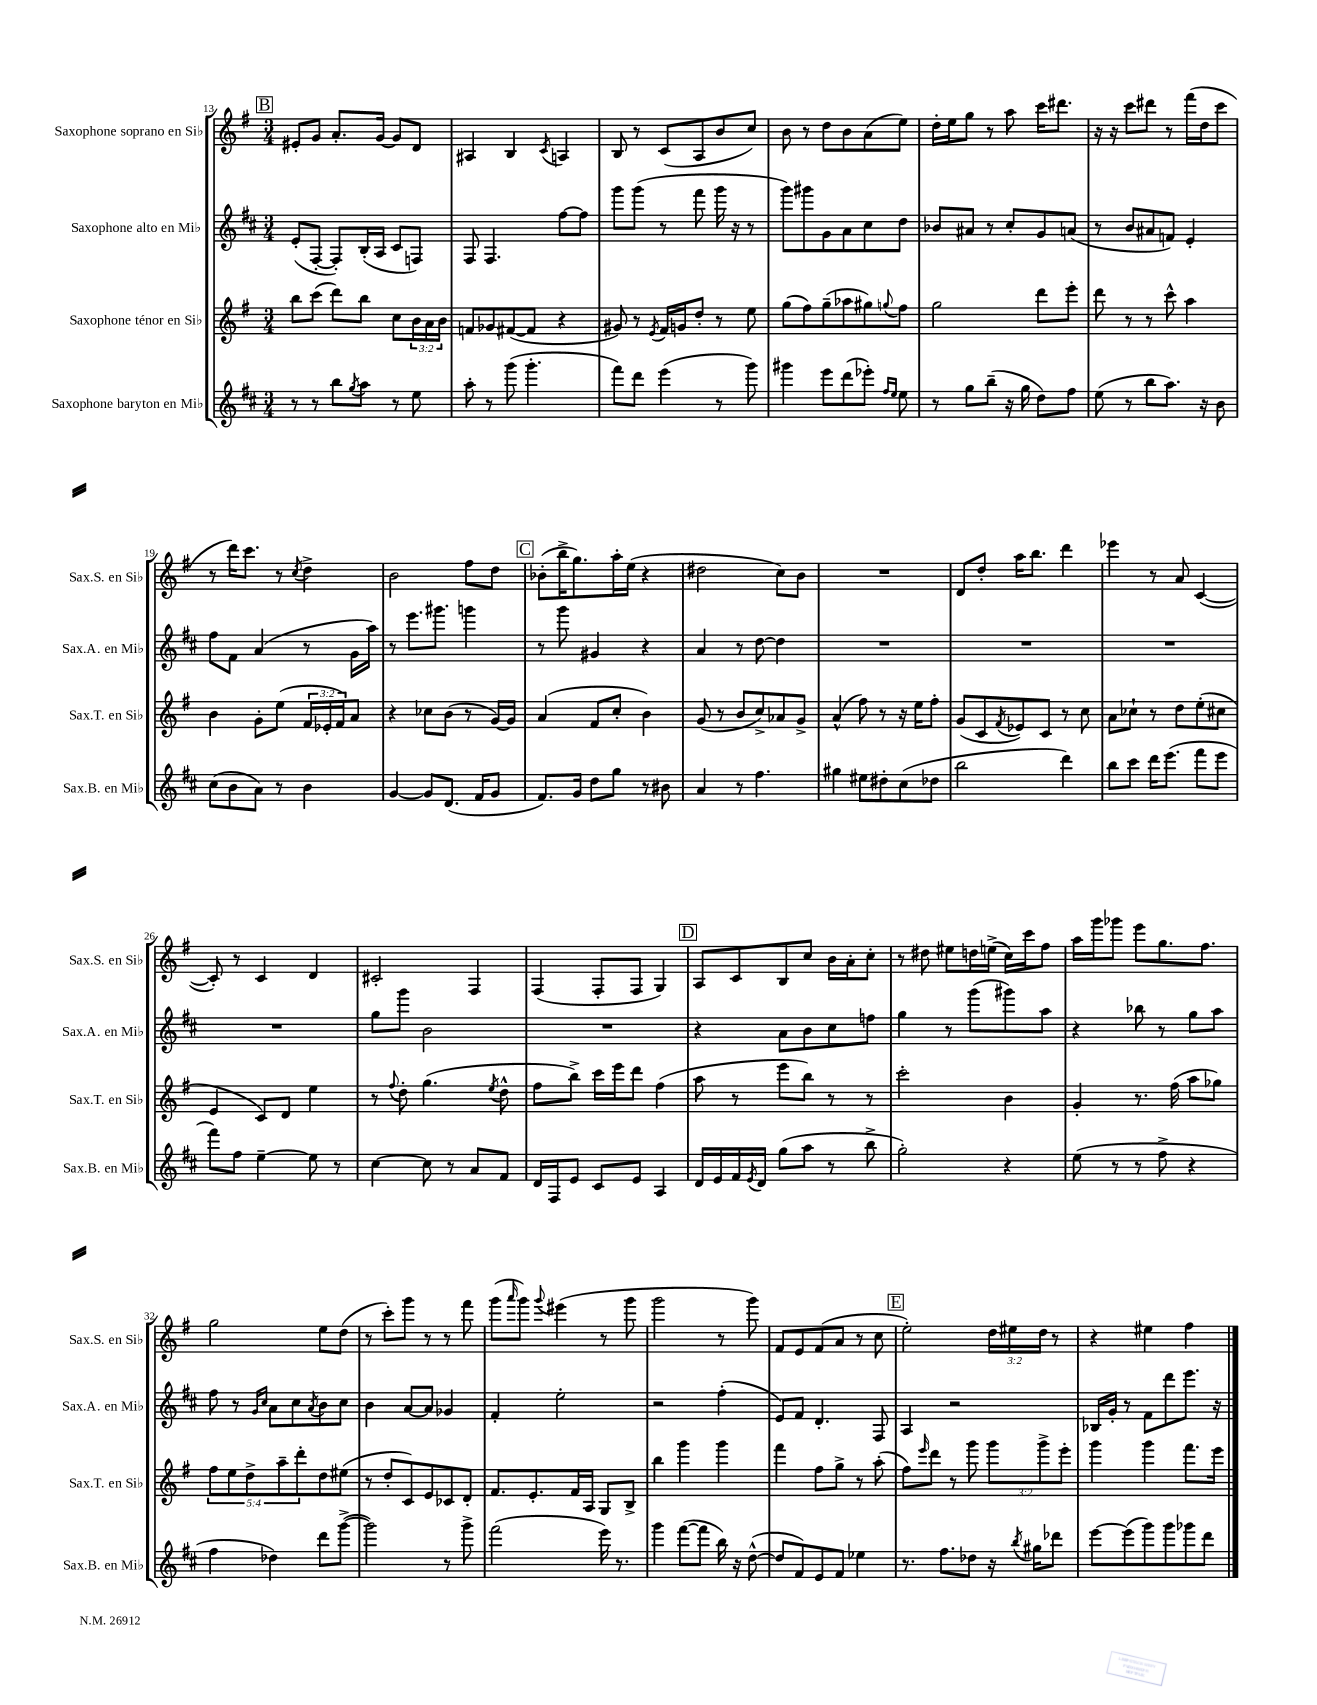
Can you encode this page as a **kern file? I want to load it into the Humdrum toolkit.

**kern	**kern	**kern	**kern
*part4	*part3	*part2	*part1
*staff4	*staff3	*staff2	*staff1
*I"Saxophone baryton en Mi♭	*I"Saxophone ténor en Si♭	*I"Saxophone alto en Mi♭	*I"Saxophone soprano en Si♭
*I'Sax.B. en Mi♭	*I'Sax.T. en Si♭	*I'Sax.A. en Mi♭	*I'Sax.S. en Si♭
*clefG2	*clefG2	*clefG2	*clefG2
*k[f#c#]	*k[f#]	*k[f#c#]	*k[f#]
*M3/4	*M3/4	*M3/4	*M3/4
!!LO:REH:place=s1:t=B
=13	=13	=13	=13
8r	8bb\L	(8e'/L	8e#X'/L
8r	(8ccc\J	[8F#'/J	8g/J
8bb\L	8ddd\L)	8F#'/L])	8.a'/L
8qgg/	.	.	.
8aa\J	8bb\J	(16B'/L	.
.	.	16A/JJ	[16g/Jk
8r	8cc\L	8c#/L	8g/L]
8ee\	24b\L	8Fn/J)	8d/J
.	24a\	.	.
.	24b\JJ	.	.
=14	=14	=14	=14
8aa'\	8fn/L	8F#/	4A#X/
8r	8g-X/	4.F#/	.
(8ggg\	([8f#X/	.	4B/
4.ggg'\	8f#/J]	.	.
.	.	.	8qc/
.	4r	[8ff#\L	4An/
.	.	8ff#\J]	.
=15	=15	=15	=15
8fff#\L)	8g#X/)	8ggg\L	8B/
8ddd\J	8r	(8ggg\J	8r
.	8qe/	.	.
(4eee\	16f#/LL	8r	(8c/L
.	16gn/J	.	.
.	8dd'/J	8fff#\	8A/
8r	8r	16ggg\	8b/
.	.	16r	.
8ggg\)	8ee\	8r	8cc/J)
=16	=16	=16	=16
4ggg#X\	(8gg\L	8ggg\L)	8b\
.	8ff#\)	8ggg#X\	8r
8eee\L	(8gg~\	8g\	8dd\L
(8ddd\	8aa-X\	8a\	8b\
8eee-X'\J)	8gg#X\)	8cc#\	(8a\
16qqff#/LL	.	.	.
16qqee/JJ	8qqggn/	.	.
8ee\	8ff#\J	8dd\J	8ee\J)
=17	=17	=17	=17
8r	2gg\	8b-X/L	16dd'\LL
.	.	.	16ee\J
8gg\L	.	8a#X/J	8gg\J
(8bb~\J	.	8r	8r
16r	.	8cc#'/L	8aa\
16gg\	.	.	.
8dd\L)	8ddd\L	8g/	16ccc\KL
.	.	.	8.ddd#X\J
8ff#\J	8eee'\J	(8an/J	.
=18	=18	=18	=18
(8ee\	8ddd\	8r	16r
.	.	.	16r
8r	8r	8b/L	8ccc\L
8bb\L	8r	8a#X/	8ddd#X\J
8.aa\J)	8ccc^^\	8fn/J)	8r
.	4aa\	4e'/	(16fff#\LL
16r	.	.	16dd\J
8b\	.	.	8ccc\J
!!LO:LB:g=z
=19	=19	=19	=19
(8cc#\L	4b\	8ff#\L	8r
8b\	.	8f#\J	16ddd\KL)
.	.	.	8.ccc\J
8a\J)	8g'\L	(4a/	.
8r	(8ee\J	.	8r
.	.	.	8qcc/
4b\	24f#/LL	8r	4dd^\
.	24e-X'/	.	.
.	24f#/J)	.	.
.	8a/J	16g\LL	.
.	.	16aa\JJ)	.
=20	=20	=20	=20
[4g/	4r	8r	2b\
.	.	8.eee\L	.
8g/L]	8cc-X\L	.	.
.	.	8.ggg#X\J	.
(8.d/J	(8b\J	.	.
.	8r	4gggn\	8ff#\L
16f#/KL	.	.	.
8g/J	[16g/LL)	.	8dd\J
.	16g/JJ]	.	.
!!LO:REH:place=s1:t=C
=21	=21	=21	=21
8.f#/L)	(4a/	8r	(8b-X'\L
.	.	8ggg\	16bb^\K
16g/Jk	.	.	8.gg\)
8dd\L	8f#/L	4g#X/	.
8gg\J	8cc'/J	.	16aa'\L
.	.	.	(16ee\JJ
8r	4b\)	4r	4r
8b#X\	.	.	.
=22	=22	=22	=22
4a/	(8g/	4a/	2dd#X\
.	8r	.	.
8r	8b/L	8r	.
4.ff#\	8cc^/)	[8dd\	.
.	8a-X/	4dd\]	8cc\L)
.	8g^/J	.	8b\J
=23	=23	=23	=23
4gg#X\	(4a^^/	2.r	2.r
8ee#X\L	8ff#\)	.	.
8dd#X'\	8r	.	.
(8cc#\	16r	.	.
.	16ee\KL	.	.
8dd-X\J	8ff#'\J	.	.
=24	=24	=24	=24
2bb\	(8g/L	2.r	8d/L
.	8c/	.	8dd'/J
.	8qf#/	.	.
.	8e-X/)	.	16aa\KL
.	.	.	8.bb\J
.	8c/J	.	.
4ddd\)	8r	.	4ddd\
.	8cc\	.	.
=25	=25	=25	=25
8bb\L	8a\L	2.r	4eee-X\
8ccc#\J	8cc-X`\J	.	.
16ddd\KL	8r	.	8r
(8.eee\J	.	.	.
.	8dd\L	.	8a/
8fff#\L	(8ee'\	.	([4c/
8eee\J	8cc#X\J	.	.
!!LO:LB:g=z
=26	=26	=26	=26
8fff#\L)	4e/	2.r	8c'/])
8ff#\J	.	.	8r
[4ee~\	8c/L)	.	4c/
.	8d/J	.	.
8ee\]	4ee\	.	4d/
8r	.	.	.
=27	=27	=27	=27
[4cc#\	8r	8gg\L	2c#X'/
.	8qqff#/	.	.
.	8dd'\	8ggg\J	.
8cc#\]	(4.gg\	2b\	.
8r	.	.	.
8a/L	.	.	4F#/
.	8qee/	.	.
8f#/J	8dd^^\	.	.
=28	=28	=28	=28
16d/LL	8ff#\L	2.r	(4F#/
16F#/J	.	.	.
8e/J	8bb^\J)	.	.
8c#/L	16ccc\LL	.	8F#'/L
.	16eee\J	.	.
8e/J	8ddd\J	.	8F#/J
4A/	(4ff#\	.	4G/)
!!LO:REH:place=s1:t=D
=29	=29	=29	=29
16d/LL	8aa\	4r	8A/L
16e/	.	.	.
16f#/	8r	.	8c/
8qe/	.	.	.
16d/JJ	.	.	.
(8gg\L	8eee\L	8a\L	8B/
8aa\J	8bb\J)	8b\	8cc/J
8r	8r	8cc#\	16b\LL
.	.	.	16a'\J
8bb^\	8r	8ffn\J	8cc'\J
=30	=30	=30	=30
2gg'\)	2ccc'\	4gg\	8r
.	.	.	8dd#X\
.	.	8r	8ee#X\L
.	.	(8ggg\L	16ddn\L
.	.	.	(16een^\JJ
4r	4b\	8ggg#X\)	16cc\LL)
.	.	.	16ccc\J
.	.	8aa\J	8ff#\J
=31	=31	=31	=31
(8ee\	4g'/	4r	16aa\LL
.	.	.	16ggg\J
8r	.	.	8ggg-X\J
8r	8.r	8bb-X\	8eee\L
8ff#^\	.	8r	8.gg\
.	(16ff#\	.	.
4r	8aa\L	8gg\L	.
.	.	.	8.ff#\J
.	8gg-X\J)	8aa\J	.
!!LO:LB:g=z
=32	=32	=32	=32
4ff#\	10ff#\L	8ff#\	2gg\
.	10ee\	.	.
.	.	8r	.
.	10dd^\	.	.
.	.	16qqg/LL	.
.	.	16qqcc#/JJ	.
4dd-X\)	.	8a\L	.
.	10aa~\	.	.
.	.	8cc#\	.
.	10ddd'\	.	.
.	.	8qa/	.
8ddd\L	8dd\	8b\	8ee\L
([8ggg^\J	(8ee#X\J	8cc#\J	(8dd\J
=33	=33	=33	=33
2ggg\])	8r	4b\	8r
.	8dd'/L	.	8ccc'\L)
.	8c/)	[8a/L	8ggg\J
.	8e/	8a/J]	8r
8r	8c-X/	4g-X/	8r
8ggg^\	8d'/J	.	8fff#\
=34	=34	=34	=34
(2fff#\	8.f#/L	4f#'/	(8ggg\L
.	.	.	16qqaaa/
.	.	.	8ggg\J)
.	8.e'/	.	.
.	.	.	8qqggg/
.	.	2ee'\	(4eee#X\
.	16f#/L	.	.
.	16A/JJ	.	.
16eee\)	8G/L	.	8r
8.r	.	.	.
.	8B^/J	.	8ggg\
=35	=35	=35	=35
4ggg\	4bb\	2r	2ggg\
([8fff#\L	4ggg\	.	.
8fff#\J]	.	.	.
16bb\)	4ggg\	(4ff#'\	8r
16r	.	.	.
([8dd^^\	.	.	8ggg\)
=36	=36	=36	=36
8dd/L]	4fff#\	8e/L)	8f#/L
8f#/)	.	8f#/J	8e/
8e/	8ff#\L	4.d'/	(8f#/
8f#/J	8gg^\J	.	8a/J
4ee-X\	8r	.	8r
.	(8aa'\	8F#/	8cc\
!!LO:REH:place=s1:t=E
=37	=37	=37	=37
8.r	8ff#\L)	4A/	2ee'\)
.	16qqeee/	.	.
.	8ddd\J	.	.
8.ff#\L	.	.	.
.	8r	2r	.
8dd-X\J	8ggg\	.	.
16r	12ggg\L	.	24dd\LL
.	.	.	24ee#X\
8qbb/	.	.	.
16gg#X\KL	.	.	.
.	12ggg^\	.	24dd\JJ
8ddd-X\J	.	.	8r
.	12eee'\J	.	.
=38	=38	=38	=38
[8eee\L	4ggg\	16B-X/LL	4r
.	.	16g'/JJ	.
(8eee\]	.	8r	.
8ggg\)	4ggg\	8f#\L	4ee#X\
8ggg\	.	8ddd\	.
8ggg-X\	8.fff#\L	8.eee\J	4ff#\
8ddd\J	.	.	.
.	16eee\Jk	16r	.
==	==	==	==
*-	*-	*-	*-
